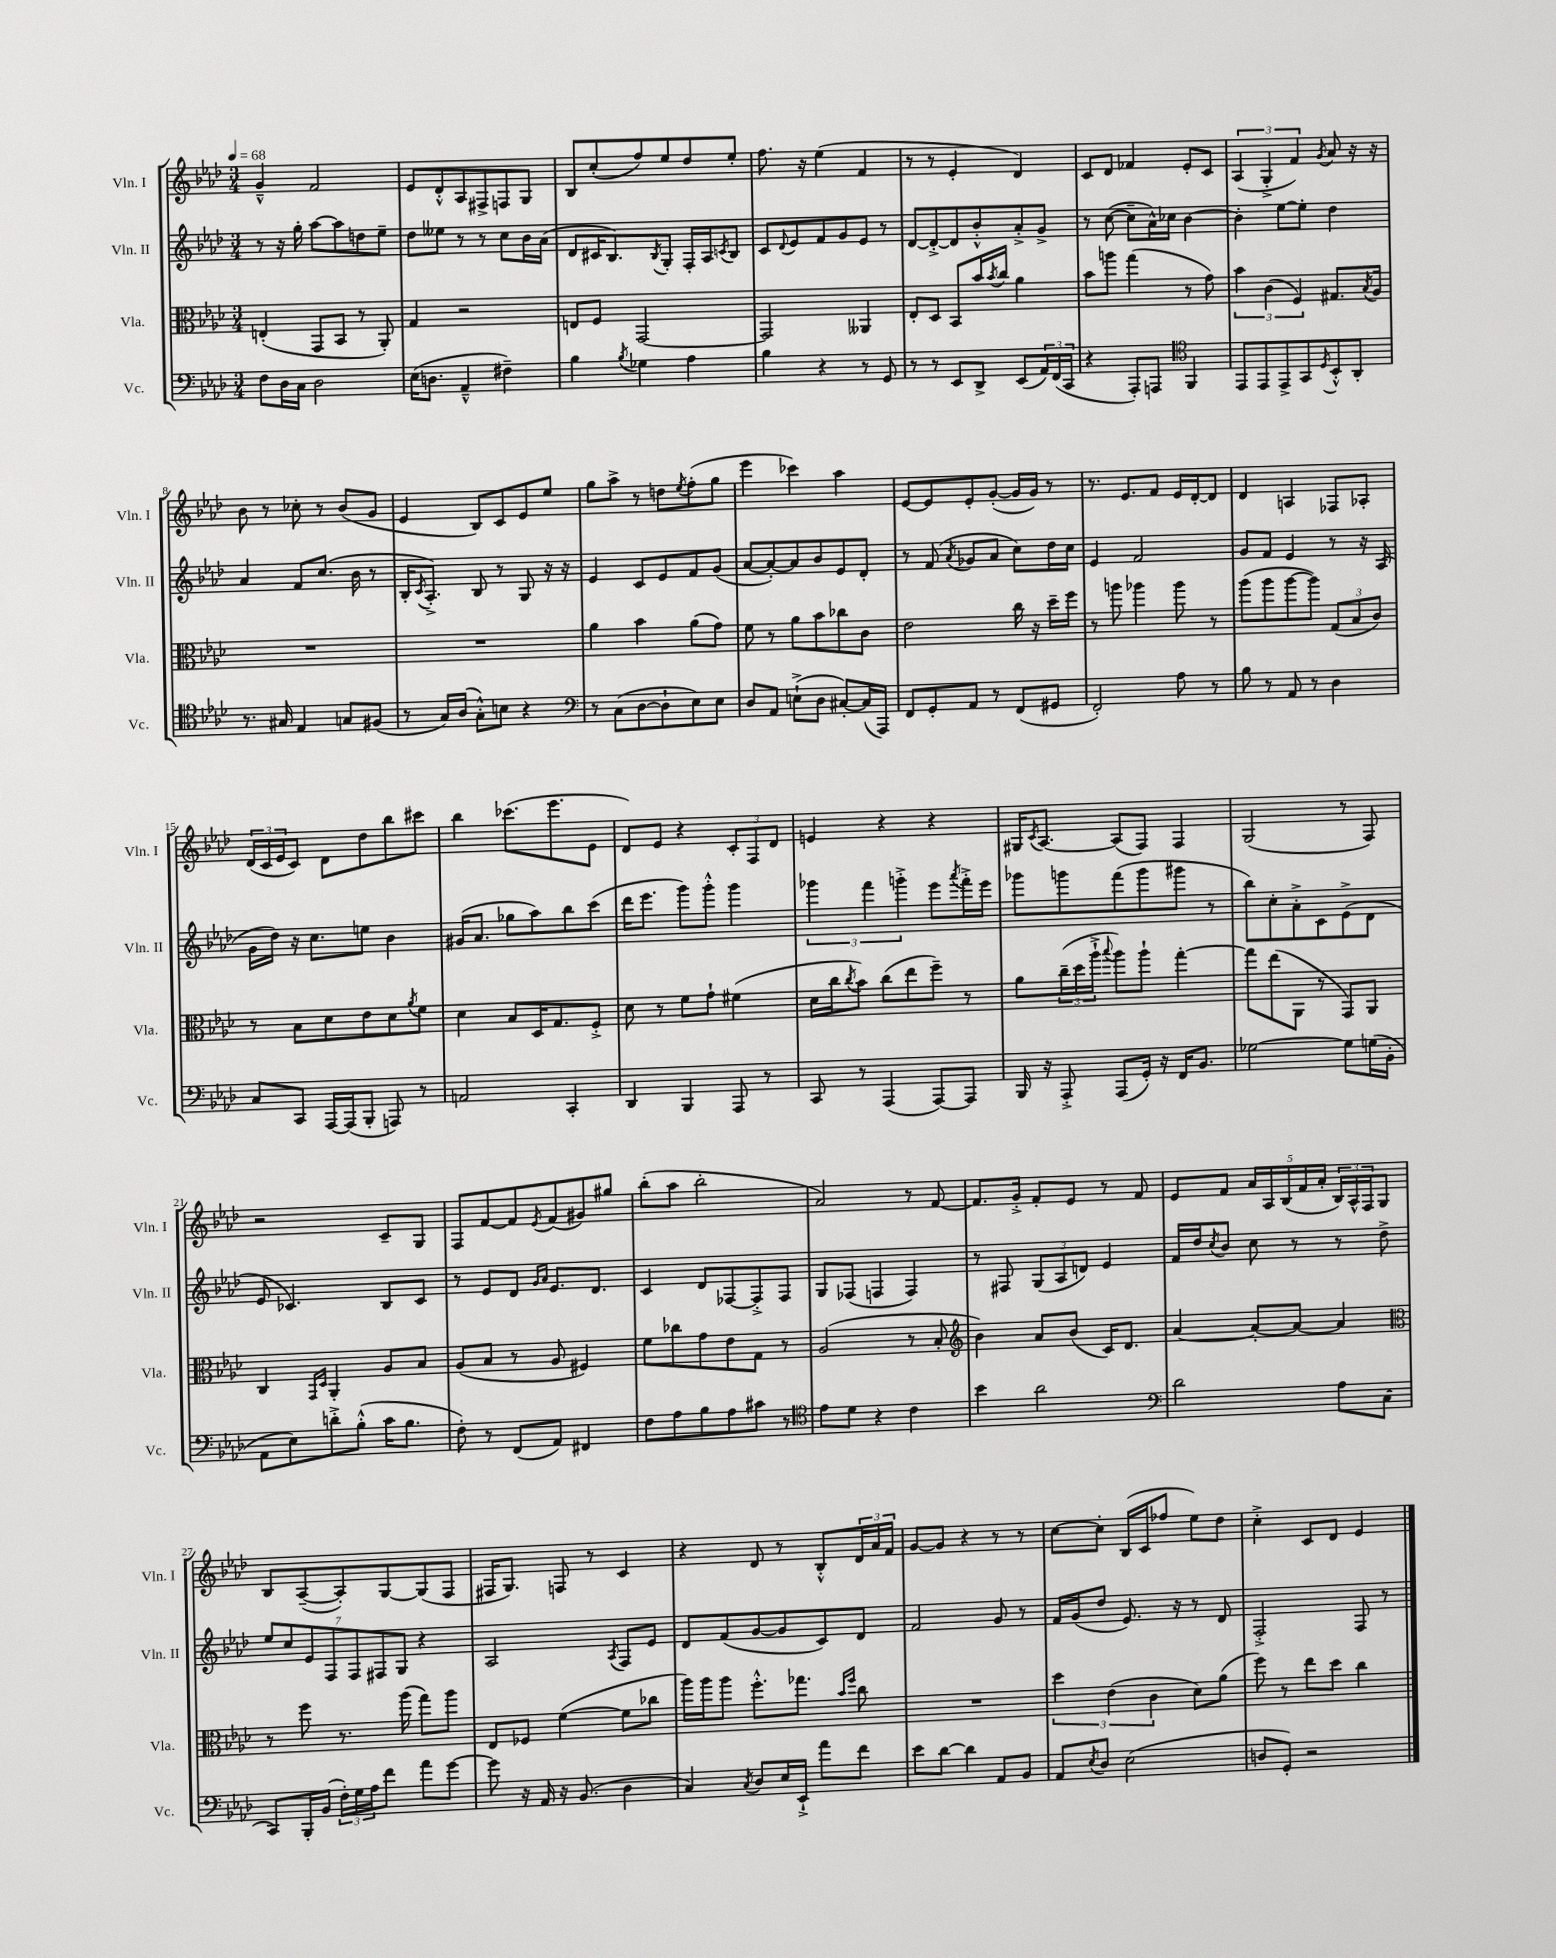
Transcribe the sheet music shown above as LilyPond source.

<<
\new StaffGroup <<
\new Staff = "s0" \with { instrumentName = "Vln. I" shortInstrumentName = "Vln. I" } {
    \clef treble \key aes \major \numericTimeSignature \time 3/4 \tempo 4 = 68
    g'4---^ f'2 |
    ees'8 des'8-.-^ aes8 fis8-> f8 g8 |
    bes8 c''8-.( f''8) ees''8 des''8 ees''8-. |
    f''8. r16 ees''4( f'4 |
    r8 r8 ees'4-. des'4) |
    c'8 des'8 fes'4 ees'8-. c'8 |
    \tuplet 3/2 { aes4( g4-.-> f'4) } \acciaccatura { g'8 } aes'8 r16 r16 |
    bes'8 r8 ces''8-. r8 bes'8( g'8 |
    ees'4 bes8) c'8 ees'8 ees''8 |
    g''8 aes''8-> r8 d''8 \acciaccatura { ees''8 } f''8-.( g''8 |
    ees'''4 ces'''4) aes''4 |
    ees'8~ ees'8 ees'8-. g'8~-.( g'16 g'16) r8 |
    r8. ees'8. f'8 ees'16 des'16~-. des'8 |
    des'4 a4 fes8 aes8-. |
    \tuplet 3/2 { des'16( c'16 ees'16 } c'8) des'8 des''8 bes''8 cis'''8 |
    bes''4 ces'''8.( ees'''8. ees'8 |
    des'8) ees'8 r4 \tuplet 3/2 { c'8-. f8 des'8 } |
    e'4 r4 r4 |
    gis16 \acciaccatura { c'8 } aes8.~ aes8( f8) f4 |
    g2( r8 f8) |
    r2 c'8-- g8 |
    f8 f'8~ f'8 \acciaccatura { ees'8 } f'8( gis'8) gis''8 |
    bes''8-.( aes''8 bes''2-. |
    aes'2) r8 f'8~ |
    f'8. g'16-.-> f'8-. ees'8 r8 f'8 |
    ees'8 f'8 \tuplet 5/4 { aes'16 aes16 bes16( f'16 aes'16-. } \tuplet 3/2 { bes16) aes16-^ f16 } g8 |
    bes8 aes8~--( aes8-.) g8~ g8( f8 |
    fis16 g8.) f8 r8 c'4 |
    r4 des'8 r8 bes8-.-^ \tuplet 3/2 { des'16 aes'16 f'16 } |
    g'8~ g'8 r4 r8 r8 |
    c''8~ c''8-. bes16( c'16 fes''8 ees''8) des''8 |
    c''4-.-> c'8 des'8 ees'4 \bar "|." |
}
\new Staff = "s1" \with { instrumentName = "Vln. II" shortInstrumentName = "Vln. II" } {
    \clef treble \key aes \major \numericTimeSignature \time 3/4
    r8 r16 g''16-. aes''8~ aes''8 d''8 ees''8-- |
    des''8 eeses''8 r8 r8 c''8 bes'16 aes'16( |
    des'8 cis'16 bes8.) \acciaccatura { bes8 } g8-. f16-. aes16 \acciaccatura { c'8 } bes8 |
    c'8 \appoggiatura { des'8 } ees'8 f'8 g'8 ees'8 r8 |
    des'8~ des'8~-.-> des'8 bes'8-.-^ aes'8-.-> g'8-> |
    r8 c''8~( c''8-- aes'16-^) ces''16 bes'4~ |
    bes'4-. ees''8~ ees''8-. des''4 |
    aes'4 f'8 c''8.( bes'16 r8 |
    bes16-. \acciaccatura { c'8 } aes8.-.->) bes8 r8 g8 r16 r16 |
    ees'4 c'8 ees'8 f'8 g'8( |
    aes'8~ aes'8~-.) aes'8 bes'8 ees'8 des'8-. |
    r8 f'8( \acciaccatura { aes'8 } ges'8 aes'8 c''8) des''16 c''16 |
    ees'4 f'2 |
    g'8 f'8 ees'4 r8 r16 aes16( |
    g'16 des''16) r16 c''8. e''8 bes'4 |
    gis'16( aes'8. ges''8 aes''8) bes''8 c'''8( |
    des'''16 ees'''8. g'''8) g'''8-.-^ g'''4 |
    \tuplet 3/2 { ges'''4 f'''4 g'''4-.-> } ees'''8 \acciaccatura { aes'''8 } f'''16-.-> ees'''16 |
    ges'''8 g'''8 f'''8( g'''8 gis'''8 r8 |
    bes''8) c''8-. aes'8-.-> c'8 ees'8->( des'8 |
    ees'8 ces'4.) bes8 ces'8 |
    r8 ees'8 des'8 \grace { g'16 aes'16 } ees'8. des'8. |
    c'4 des'8 fes8~ fes8-.-> fes8 |
    g8 fes8( f4 f4) |
    r8 fis8 \tuplet 3/2 { g8( aes8 d'8) } ees'4 |
    f'16 des''16 \acciaccatura { c''8 } bes'8 c''8 r8 r8 des''8-> |
    \tuplet 7/4 { ees''8 c''8 ees'8 f8 f8 fis8 g8 } r4 |
    aes2 \acciaccatura { aes8 } f8 ees'8 |
    des'8 f'8( g'8~ g'8 c'8) des'8 |
    f'2 g'8 r8 |
    f'16 g'16( des''8 ees'8.) r16 r8 des'8 |
    f2-.-> f8 r8 \bar "|." |
}
\new Staff = "s2" \with { instrumentName = "Vla." shortInstrumentName = "Vla." } {
    \clef alto \key aes \major \numericTimeSignature \time 3/4
    e4-.( g,8 bes,8 r8 aes,8-.) |
    g4 r2 |
    e8 f8 g,2~ |
    g,2 aeses,4 |
    ees8-. des8 bes,8 bes'16 \acciaccatura { bes'8 } c''16 aes'4 |
    bes'8 a''8 g''4( r8 g'8) |
    \tuplet 3/2 { bes'4 c'4( f4) } gis8. \acciaccatura { bes8 } aes16 |
    R2. |
    R2. |
    aes'4 bes'4 aes'8( g'8) |
    f'8 r8 aes'8 bes'8 ces''8 c'8 |
    ees'2 c''16 r16 des''16-- f''16 |
    r8 a''8 aes''4 aes''8 r8 |
    aes''8( aes''8 aes''8~ aes''8) \tuplet 3/2 { g8( bes8 c'8) } |
    r8 bes8 des'8 ees'8 des'8 \acciaccatura { aes'8 } f'8 |
    des'4 bes8 des16 g8. f8-.-> |
    des'8 r8 f'8 g'8-! fis'4( |
    des'16 c''16 \acciaccatura { c''8 } bes'8) c''8( ees''8 f''8--) r8 |
    aes'8 \tuplet 3/2 { c''16--( des''16 aes''16-!-> } \appoggiatura { bes''8 } aes''8) aes''8-! g''4~-. |
    g''8 ees''8( aes,8 r8 g,8) aes,8 |
    c4 \grace { g,16 des16 } aes,4-. aes8 bes8 |
    aes8( bes8 r8 aes8 fis4) |
    f'8 ces''8 g'8 ees'8 g8 r8 |
    aes2( r8 bes8-. |
    \clef treble bes'4) aes'8 bes'8( c'16) des'8. |
    aes'4~ aes'8~-. aes'8~ aes'4 |
    \clef alto r8 f''8 r8. aes''16( g''8) aes''8 |
    ees8 fes8 f'4~( f'8 ces''8 |
    aes''16) aes''16 aes''8 f''8.-.-^ ges''8. \grace { bes'16 f''16 } c''8 |
    R2. |
    \tuplet 3/2 { des''4 ees'4( c'4 } des'8) aes'8( |
    f''8) r8 ees''8 des''8 c''4 \bar "|." |
}
\new Staff = "s3" \with { instrumentName = "Vc." shortInstrumentName = "Vc." } {
    \clef bass \key aes \major \numericTimeSignature \time 3/4
    f8 des16 c16 des2 |
    ees16( d8. aes,4---^ fis4--) |
    bes4 \acciaccatura { bes8 } ges4 aes4 |
    bes4 r4 r8 g,8 |
    r8 r8 ees,8 des,8-> ees,8( \tuplet 3/2 { aes,16) f,16( c,16 } |
    r4 aes,,8-.) a,,8 \clef tenor f,4 |
    ees,8 ees,8 ees,8-> g,8 \acciaccatura { des8 } bes,8-.-^ aes,8-. |
    r8. gis16 ees4 g8 fis8( |
    r8 g16) aes16( g8-.-^) b8 r4 |
    \clef bass r8 c8( des8~ des8-! ees8) ees8 |
    des8 aes,8 e8-!->( des8 cis8~-.) cis16( aes,,16) |
    f,8 g,8-. aes,8 r8 f,8( gis,8 |
    f,2-.) aes8 r8 |
    bes8 r8 aes,8 r8 des4 |
    c8 c,8 aes,,16~ aes,,16( bes,,8-. a,,8) r8 |
    a,2 c,4-. |
    des,4 bes,,4 aes,,8 r8 |
    c,8 r8 aes,,4( aes,,8~) aes,,8 |
    bes,,16 r16 aes,,8-.-> aes,,8( g,16-.) r16 f,16 bes,8. |
    ges2~ ges8 g16( bes,16-. |
    aes,8 ees8) d'8-.-> bes8-.-^( c'16 bes8. |
    f8-.) r8 f,8( aes,8) fis,4 |
    f8 aes8 bes8 aes8 cis'8 r8 |
    \clef tenor ees'8 des'8 r4 c'4 |
    bes'4 aes'2 |
    \clef bass des'2 aes8 c8( |
    c,8) bes,,16-. bes,16( \tuplet 3/2 { f16-.) g16 aes16 } f'8 aes'8 g'8~ |
    g'8 r16 aes,16 r16 bes,8.( des4 |
    c4) \acciaccatura { c8 } des8 ees16 ees,16-!-> aes'8 f'8 |
    ees'8 des'8~ des'4 aes,8 bes,8 |
    aes,8 \acciaccatura { ees8 } des8 ees2( |
    d8 g,8-.) r2 \bar "|." |
}
>>
>>
